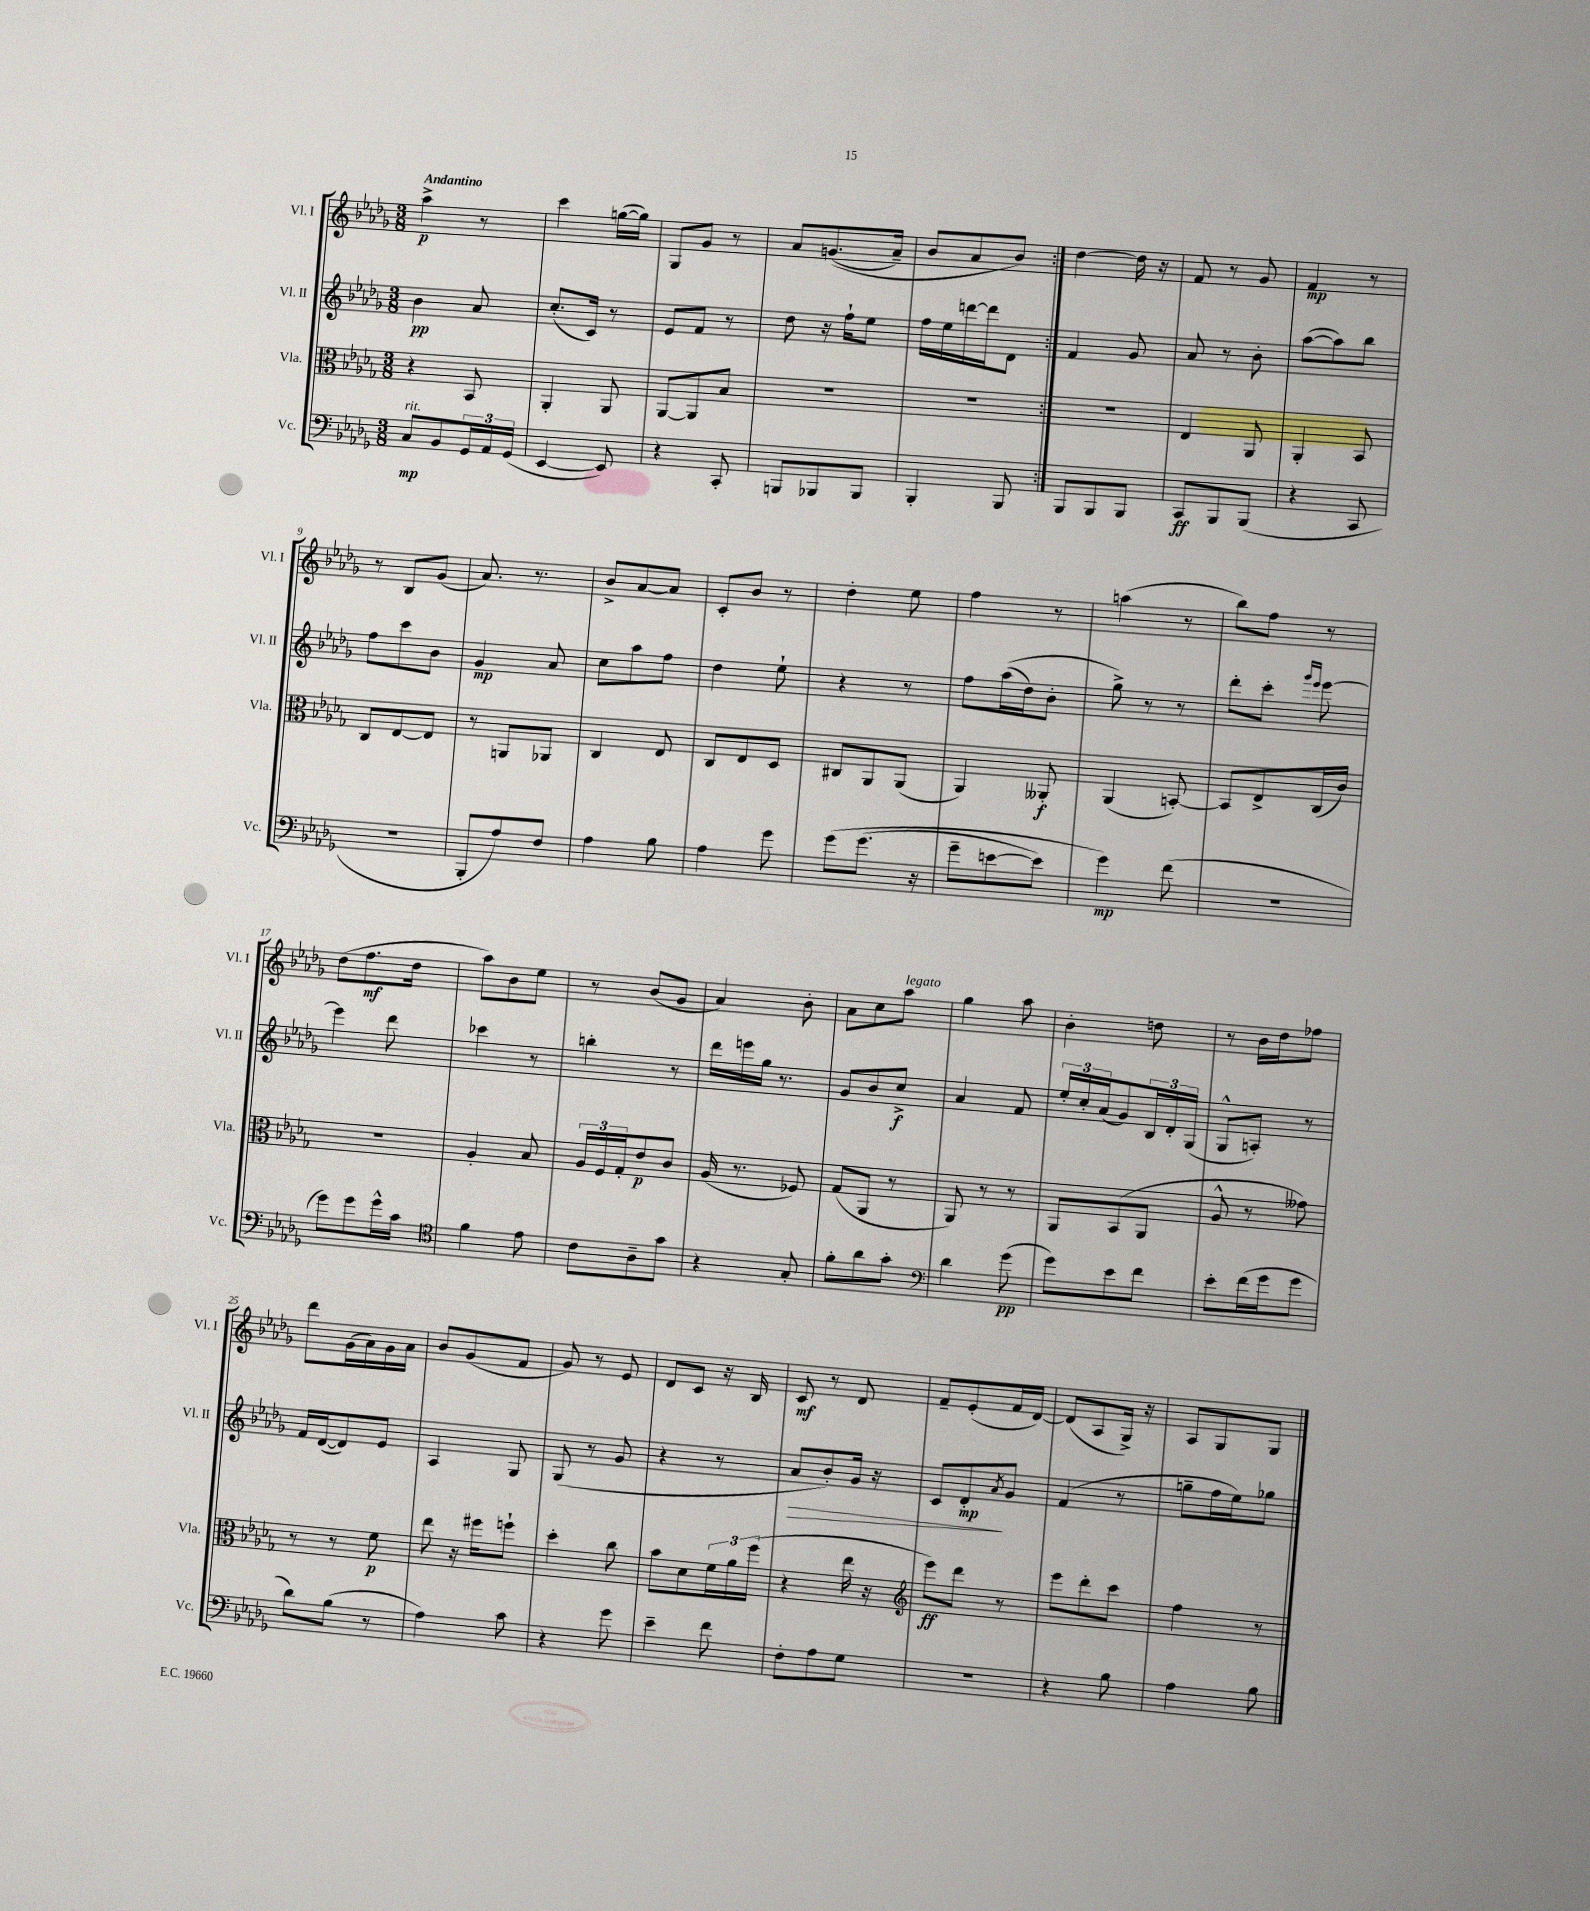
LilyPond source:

<<
\new StaffGroup <<
\new Staff = "s0" \with { instrumentName = "Vl. I" shortInstrumentName = "Vl. I" } {
    \clef treble \key des \major \numericTimeSignature \time 3/8 \tempo "Andantino"
    \repeat volta 2 { aes''4->\p r8 |
    c'''4 g''16~( g''16) |
    ges8 ges'8 r8 |
    aes'8 g'8.(\( aes'16--) |
    bes'8 aes'8 bes'8\) | }
    des''4~ des''16 r16 |
    f'8 r8 ges'8 |
    f'4\mp r8 |
    r8 bes8 ges'8( |
    aes'8.) r8. |
    bes'8-> aes'8~ aes'8 |
    c'8-. bes'8 r8 |
    des''4-. ees''8 |
    f''4 r8 |
    a''4( r8 |
    bes''8) f''8 r8 |
    des''8( f''8.\mf des''16 |
    aes''8) bes'8 ees''8 |
    r8 bes'8( ges'8 |
    aes'4) bes'8-. |
    aes'8 c''8 aes''8^\markup { \italic "legato" } |
    ges''4 aes''8 |
    bes'4-. d''8 |
    r8 bes'16 des''16 fes''8 |
    des'''8 ges'16( aes'16) ges'16 aes'16 |
    bes'8 ges'8( f'8 |
    ges'8) r8 ees'8 |
    des'8 c'8 r16 bes16 |
    c'8\mf r8 des'8 |
    f'8-- ees'8-.( f'16 des'16~) |
    des'8( aes8 ges16->) r16 |
    aes8 ges8 ges8 \bar "|." |
}
\new Staff = "s1" \with { instrumentName = "Vl. II" shortInstrumentName = "Vl. II" } {
    \clef treble \key des \major \numericTimeSignature \time 3/8
    \repeat volta 2 { bes'4\pp aes'8 |
    c''8.-.( c'16) r8 |
    ees'8 f'8 r8 |
    des''8 r16 f''16-! ees''8 |
    f''16 ees''16 d'''16~ d'''16 des'8 | }
    f'4 ges'8 |
    aes'8 r8 bes'8-. |
    aes''8~( aes''8) bes''8 |
    f''8 c'''8 bes'8 |
    ges'4\mp aes'8 |
    c''8 aes''8 f''8 |
    des''4 ees''8-! |
    r4 r8 |
    f''8 aes''16(\( des''16) bes'8-. |
    ges''8->\) r8 r8 |
    des'''8-. c'''8-. \grace { ges'''16 ees'''16 } ees'''8~ |
    ees'''4 des'''8 |
    ces'''4 r8 |
    b''4-. r8 |
    des'''16 e'''16 ges''16 r8. |
    ges'8 bes'8 c''8->\f |
    aes'4 f'8 |
    \tuplet 3/2 { ees''16-. c''16-. aes'16( } ges'8) \tuplet 3/2 { bes16 des'16-. ges16( } |
    ges8-^ a8-.) r8 |
    f'16 des'16~( des'8) ees'8 |
    aes4 ges8 |
    ges8( r8 ges'8 |
    r4 r8 |
    aes'8\> bes'8-.) ges'16 r16 |
    c'8 des'8-.\mp\! \acciaccatura { aes'8 } ges'8 |
    f'4( r8 |
    g''8-- f''16 ees''16) ges''8 \bar "|." |
}
\new Staff = "s2" \with { instrumentName = "Vla." shortInstrumentName = "Vla." } {
    \clef alto \key des \major \numericTimeSignature \time 3/8
    \repeat volta 2 { r4 bes,8 |
    aes,4-. aes,8 |
    aes,8~ aes,8 bes8 |
    R4. |
    R4. | }
    R4. |
    ees4 aes,8 |
    aes,4-. bes,8 |
    c8 ees8~ ees8 |
    r8 a,8 aes,8 |
    c4 ees8 |
    c8 ees8 des8 |
    cis8 aes,8 aes,8( |
    aes,4) aeses,8-.\f |
    aes,4( b,8~-.) |
    b,8 ees8-> c16( c'16) |
    R4. |
    aes4-. bes8 |
    \tuplet 3/2 { aes16 f16 ges16-. } ees'8\p c'8 |
    aes16( r8. fes8) |
    ges8( aes,8 r8 |
    aes,8) r8 r8 |
    aes,8 bes,8( aes,8 |
    aes8-^ r8 geses'8) |
    r8 r8 f'8\p |
    ees''8 r16 fis''16 f''8-! |
    des''4-. c''8 |
    bes'8 des'8 \tuplet 3/2 { f'16 aes'16 f''16( } |
    r4 ees''16 r16 |
    \clef treble ees'''8\ff) des'''8 r8 |
    ees'''8 des'''8-. c'''8 |
    f''4 r8 \bar "|." |
}
\new Staff = "s3" \with { instrumentName = "Vc." shortInstrumentName = "Vc." } {
    \clef bass \key des \major \numericTimeSignature \time 3/8
    \repeat volta 2 { c8\mp^\markup { \italic "rit." } bes,8 \tuplet 3/2 { ges,16 aes,16 ges,16( } |
    ees,4~ ees,8) |
    r4 c,8-. |
    b,,8 bes,,8 bes,,8 |
    bes,,4-. bes,,8 | }
    bes,,8 bes,,8 bes,,8 |
    c,8\ff bes,,8 bes,,8( |
    r4 c,8 |
    R4. |
    bes,,8-. aes8) f8 |
    aes4 bes8 |
    aes4 ges'8 |
    ges'8\( ges'8.( r16 |
    ges'8-- e'8~ e'8) |
    ges'4\mp\) f'8( |
    R4. |
    ges'8) ges'8 ges'16-^ c'16 |
    \clef tenor f'4 ees'8 |
    c'8 aes8-- ges'8 |
    r4 ges8-. |
    f'8-. aes'8 ges'8-. |
    \clef bass des'4 ges'8\pp( |
    ges'8) ees'8 f'8 |
    ees'8-. f'16( ges'16 ges'8 |
    des'8) bes8( r8 |
    aes4) c'8 |
    r4 ges'8 |
    ees'4-- f'8 |
    f8-. aes8 ges8 |
    R4. |
    r4 bes8 |
    aes4 bes8 \bar "|." |
}
>>
>>
